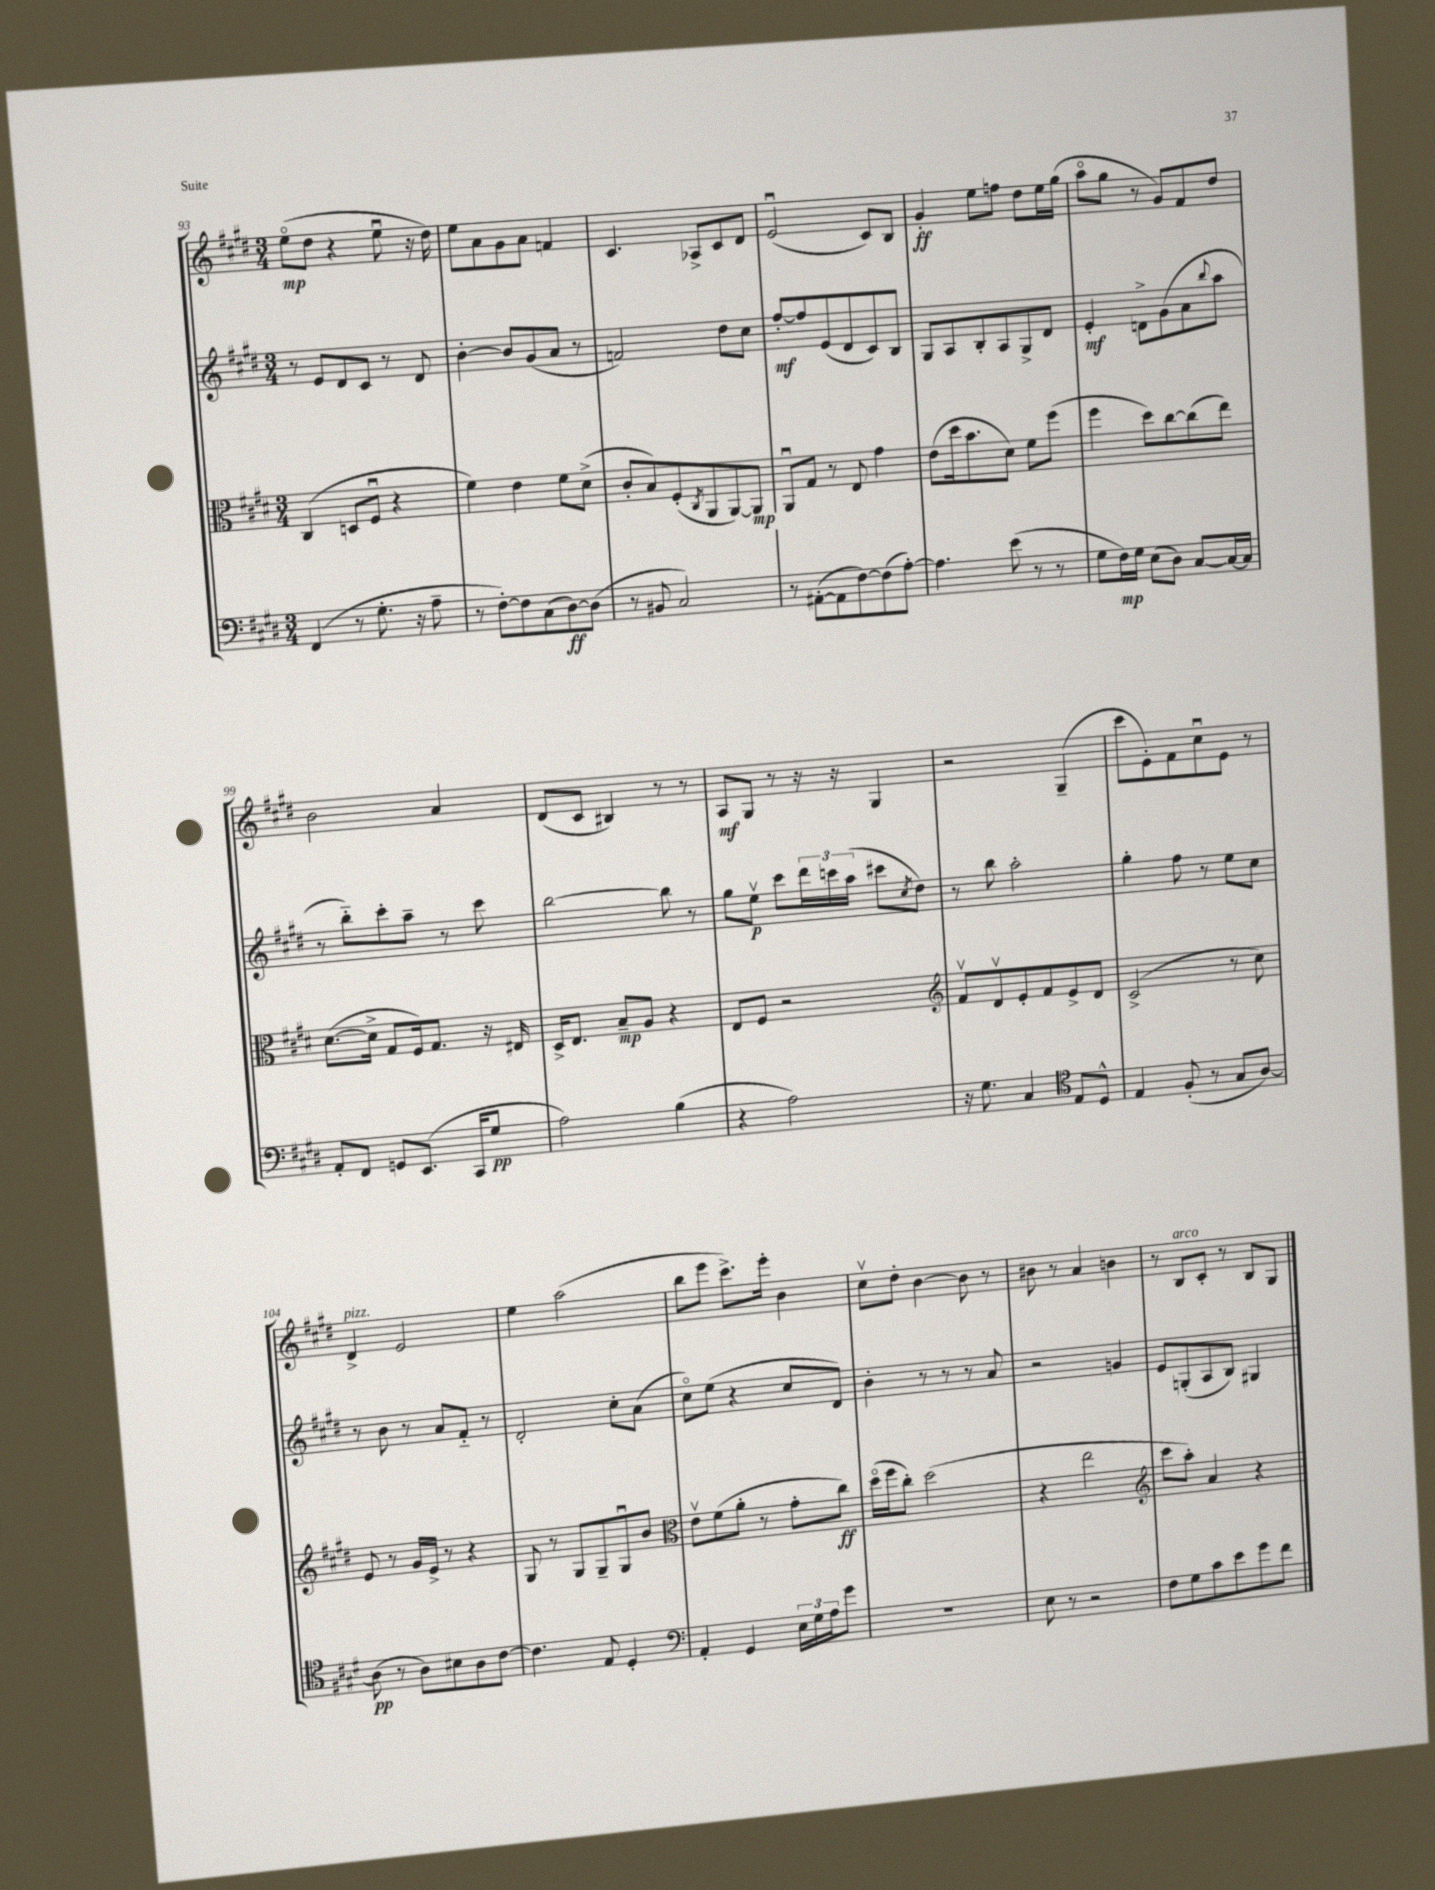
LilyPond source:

<<
\new StaffGroup <<
\new Staff = "s0" {
    \clef treble \key e \major \numericTimeSignature \time 3/4
    e''8\flageolet\mp( dis''8 r4 e''8\downbow r16 dis''16) |
    e''8 a'8 gis'8 a'8 f'4 |
    cis'4. aes8-> cis'8 dis'8 |
    e'2\downbow( cis'8) b8 |
    gis'4-.\ff e''8 f''8 dis''8 e''16 gis''16( |
    a''8\flageolet gis''8 r8 gis'8) fis'8 dis''8 |
    b'2 a'4 |
    dis'8( cis'8 bis4) r8 r8 |
    a8\mf gis8 r8 r16 r16 gis4 |
    r2 gis4--( |
    cis'''8 e'8-.) fis'8 cis''8\downbow e'8 r8 |
    dis'4->^\markup { \italic "pizz." } e'2 |
    e''4 a''2( |
    b''8 e'''8 cis'''8.->) e'''16-. b'4 |
    cis''8\upbow dis''8-. b'4~ b'8 r8 |
    bis'8 r8 a'4 b'4 |
    r8 b8^\markup { \italic "arco" } cis'8-. r8 b8 gis8 \bar "|." |
}
\new Staff = "s1" {
    \clef treble \key e \major \numericTimeSignature \time 3/4
    r8 e'8 dis'8 cis'8 r8 dis'8 |
    b'4~-. b'8 gis'8( a'8 r8 |
    f'2) dis''8 cis''8 |
    fis''8~-.\mf fis''8 e'8( dis'8 cis'8) b8 |
    gis8 a8 b8-. a8 gis8-> dis'8 |
    e'4-.\mf d'8-> gis'8( a'8 \appoggiatura { b''8 } a''8 |
    r8 b''8-_) cis'''8-. a''8-- r8 cis'''8 |
    b''2~ b''8 r8 |
    gis''8 e''8\upbow\p cis'''8 \tuplet 3/2 { dis'''16 c'''16 a''16( } cis'''8 \acciaccatura { cis''8 } dis''8) |
    r8 b''8 a''2-. |
    gis''4-. fis''8 r8 e''8 cis''8 |
    r8 b'8 r8 a'8 fis'8-_ r8 |
    dis'2-. cis''8-. a'8( |
    cis''8\flageolet) e''8( r4 cis''8 dis'8) |
    b'4-. r8 r8 r8 a'8 |
    r2 g'4 |
    e'8 g8-.( a8 b8) gis4 \bar "|." |
}
\new Staff = "s2" {
    \clef alto \key e \major \numericTimeSignature \time 3/4
    cis4( d8 fis8\downbow r4 |
    fis'4) e'4 fis'8 dis'8->( |
    cis'8-. b8) fis8-.( \acciaccatura { cis8 } a,8 a,8~) a,8\mp |
    a,8\downbow gis8 r8 e8 gis'4 |
    e'8( dis''16 b'8. dis'8) fis'8 fis''8( |
    fis''4 dis''8) cis''8~ cis''8( e''8) |
    dis'8.~( dis'16-> gis8 fis16) gis8. r16 eis16 |
    dis16-> e8. b8--\mp a8 r4 |
    e8 fis8 r2 |
    \clef treble fis'8\upbow dis'8\upbow e'8-. fis'8 e'8-> dis'8 |
    cis'2->( r8 cis''8) |
    e'8 r8 gis'16 e'16-> r8 r4 |
    gis8 r8 gis8 gis8-- gis8\downbow b'8 |
    \clef alto e'8\upbow fis'8( a'8-. r8 gis'8-. cis''8\ff) |
    dis''16\flageolet( fis''16 cis''8-.) dis''2( |
    r4 e''2 |
    \clef treble cis'''8 a''8-.) a'4 r4 \bar "|." |
}
\new Staff = "s3" {
    \clef bass \key e \major \numericTimeSignature \time 3/4
    fis,4( r8 gis8.-. r16 a8-- |
    r8 fis8~-.) fis8 cis8( dis8~\ff) dis8( |
    r8 bis,8 cis2) |
    r8 ais,8~-.( ais,8 fis8~) fis8( a8~-.) |
    a4. e'8( r8 r8 |
    gis8 fis16\mp) gis16 e8( dis8) cis8~ cis16~ cis16 |
    a,8-. fis,8 g,8 e,8.( cis,16 gis8\pp |
    a2) b4( |
    r4 a2) |
    r16 gis8. cis4 \clef tenor e8 dis8-^ |
    e4 fis8-.( r8 gis8 a8~) |
    a8\pp( r8 a8) bis8 a8 cis'8~ |
    cis'4. e8 dis4-. |
    \clef bass a,4-. gis,4 \tuplet 3/2 { e16 gis16 a16 } gis'8 |
    R2. |
    e8 r8 r2 |
    fis8 gis8 cis'8 e'8 gis'8 fis'8 \bar "|." |
}
>>
>>
\layout { \context { \Score currentBarNumber = #93 } }
